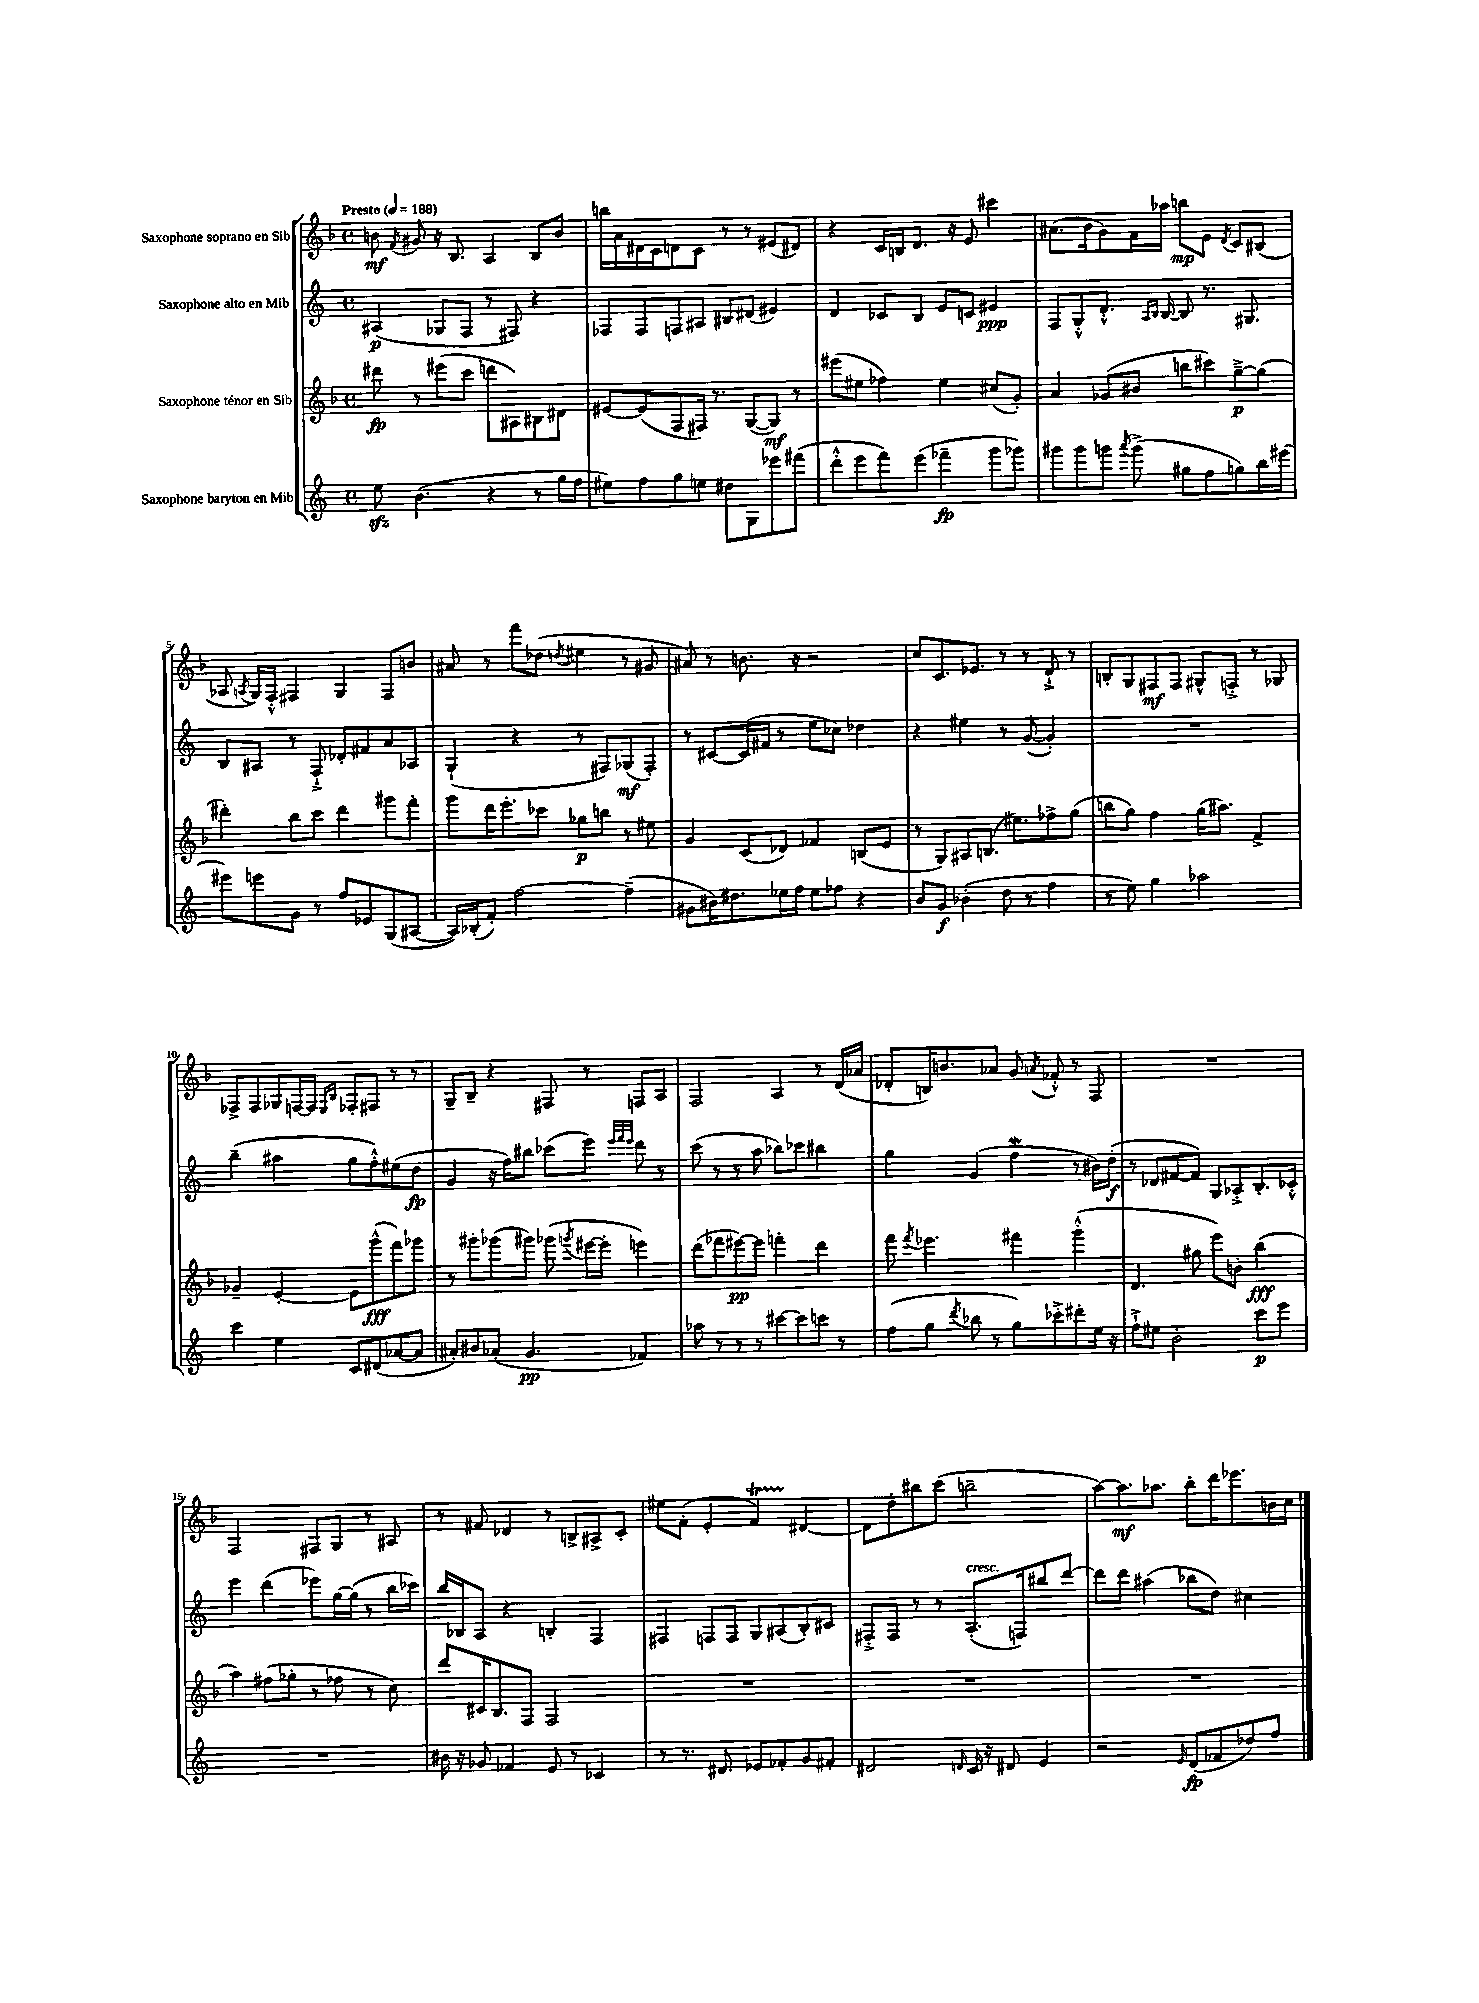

**kern	**kern	**kern	**kern
*staff4	*staff3	*staff2	*staff1
*clefG2	*clefG2	*clefG2	*clefG2
*k[]	*k[b-]	*k[]	*k[b-]
*M4/4	*M4/4	*M4/4	*M4/4
*met(c)	*met(c)	*met(c)	*met(c)
*MM188	*MM188	*MM188	*MM188
8ee	8ddd#	(4A#	8b
.	.	.	8qf
(4.b	8r	.	8g#
.	(8eee#	8G-	16r
.	.	.	8.B-
.	8ccc	8F	.
4r	8ddd	8r	4A
.	8A#)	8F#)	.
8r	8B#	4r	8B-
16gg	8d#	.	8b
16ff	.	.	.
=	=	=	=
8ee#)	[8e#	8F-	16bb
.	.	.	16a
8ff	(8e#]	8F-	16d#
.	.	.	16c
8gg	8F	8F	8d
8ee	16F#)	8A#	8c
.	8.r	.	.
8dd#	.	8B#	8r
8G	([8G	(8d#	8r
8eee-	8G])	4e#)	(8e#
(8fff#	8r	.	8d#)
=	=	=	=
8ddd'^^	(8eee#	4d	4r
8eee	8ee#	.	.
8fff)	4ff-)	8c-	16c
.	.	.	16B
(8eee	.	8B	8.d
4fff-~	4ee#	8e	.
.	.	.	16r
.	.	8c	8e
8ggg	(8cc#	4e#	4ccc#
8ggg-)	8g')	.	.
=	=	=	=
8ggg#	4a	8F	(8.a#
8ggg#	.	8G'^^	.
.	.	.	16b-
8ggg	(8g-	8.d'^^	8g)
8qaaa	.	.	.
(8ggg^	8b#	.	16f
.	.	16qqA	.
.	.	16qqB	.
.	.	[16B	16aa-
8gg#	8bb	8B]	8bb
8ff	8ccc#)	8.r	8e
.	.	.	8qd
8gg)	[8gg~^	.	8c
.	.	8.G#	.
16bb	(8gg]	.	(8B#
[16eee#	.	.	.
=	=	=	=
8eee#]	4ddd#')	8B	8A-
.	.	.	8qA
8eee	.	8A#	16G)
.	.	.	16F'^^
8g	8bb-	8r	4F#
8r	8ccc	8F`^	.
8ff	4ddd#	8d-'	4G
8e-	.	8f#	.
(8G	8ggg#	8a	8F#
[8A#	8fff'	8A-	8b
=	=	=	=
16A#])	8ggg	(4G`	8a#
(16B-'	.	.	.
8f')	16ddd	.	8r
.	8.eee'	.	.
[2ff	.	4r	8fff
.	8ccc-	.	(8dd-
.	.	.	8qdd
.	8gg-	8r	4ee#
.	8bb	8F#)	.
(4ff~]	8r	(8G-	8r
.	8ee#	8F#')	8g#
=	=	=	=
8g#	4g	8r	8a#)
16b#)	.	[8c#	8r
8.dd#	.	.	.
.	(8c	(16c#]	8.b
.	.	16f#	.
16ee-	8d-)	8r	.
16ff	.	.	16r
8ee-	4f-	8ee	2r
8ff-	.	8cc-)	.
4r	(8B	4dd-	.
.	8e	.	.
=	=	=	=
8b	8r	4r	8cc
8g	8G)	.	8.c
(4b-'	8A#	4ee#	.
.	.	.	8.e-
.	(8.B	.	.
8dd	.	8r	8r
.	8.ee#)	.	.
8r	.	([8g	8r
4ff	8ff-^	4g'])	8d`^
.	(8gg	.	8r
=	=	=	=
8r	8bb	1r	8B'
8ee)	8gg)	.	8G
4gg	4ff	.	8F#
.	.	.	8F#
2aa-	(16gg	.	8G#^^
.	8.aa#)	.	.
.	.	.	8F'^
.	4f^	.	8r
.	.	.	8G-
=	=	=	=
4ccc	4g-~	(4bb~	8F-^
.	.	.	8F-
4ee	[4e'	4aa#	8G-
.	.	.	[16F
.	.	.	16F]
.	.	.	16qqE
.	.	.	16qqB-
8c	8e]	8gg	8F-'
(8d#	(8ggg^^	8ff'^^)	8F#
[8a-	8fff)	(8ee#	8r
8a-]	8ggg-	8dd	8r
=	=	=	=
8a#')	8r	4g	8G~
8b#	8ggg#'	.	8B-~
(8a-'	(8ggg-	16r	4r
.	.	16ff)	.
4.g	8ggg#)	8bb#	.
.	(8ggg-	(8ccc-	8F#
.	8qggg	.	.
.	[16eee#	8eee)	8r
.	16eee#']	.	.
.	.	32qqeee	.
.	.	32qqfff	.
.	.	32qqeee	.
4f-)	4eee)	8ddd	8F
.	.	8r	8A
=	=	=	=
8aa-	(8ddd	(8ccc	2F
8r	8fff-	8r	.
8r	[8eee#)	8r	.
8r	8eee#]	8aa	.
[8ccc#	4fff'	8bb-)	4A
8ccc#]	.	8ccc-	.
8ccc	4ddd	4bb#	8r
8r	.	.	(16d
.	.	.	16a-
=	=	=	=
(8ff	8fff	4gg	8d-'
.	8qfff	.	.
8gg	4.eee-	.	16B)
.	.	.	8.b
8qddd	.	.	.
8bb-	.	(4g	.
8r	.	.	8a-
8gg)	4fff#	4ff	8g
.	.	.	8qa
8ccc-'^	.	.	8f-'^^
8ddd#'	(4ggg'^^	8r	8r
16ee	.	16b#)	8F
16r	.	(16dd'	.
=	=	=	=
8ff`^	4.d	8r	1r
8ee#	.	8d-	.
2b'	.	[8f#	.
.	8gg#	8f#])	.
.	8eee)	8G	.
.	8b'	8A-'^	.
8ccc	(4bb-	8.B'	.
8eee	.	.	.
.	.	16c-'^^	.
=	=	=	=
1r	4aa)	4eee	2F
.	(8ff#	(4ddd	.
.	8gg-'	.	.
.	8r	8eee-)	8F#
.	8ff-	[16gg	8G
.	.	(16gg]	.
.	8r	8r	8r
.	8cc)	16bb	8A#
.	.	16ccc-)	.
=	=	=	=
16b#	8ddd	16bb	8r
16r	.	16B-	.
8g-	16c#	8A	8f#
.	8.B-	.	.
4f-	.	4r	4d-
.	8F	.	.
8e	2F	4B'	8r
8r	.	.	8B^
4c-	.	4F	8A#^
.	.	.	8c'
=	=	=	=
8r	1r	4F#	8ee#
8.r	.	.	(8f'
.	.	8F	4e'
8.d#	.	.	.
.	.	8F	.
8e-	.	8G	4f)
8f-'	.	(8A#	.
8g	.	8B')	[4d#
8f#'	.	8c#	.
=	=	=	=
2d#	1r	8F#'^	8d#]
.	.	8F#	8dd'
.	.	8r	8bb#
.	.	8r	(8ccc
16qqd	.	.	.
16c	.	(8.A'	2bb~
16r	.	.	.
8d#	.	.	.
.	.	16F)	.
4e	.	8bb#	.
.	.	[8ddd	.
=	=	=	=
2r	1r	8ddd]	[8aa)
.	.	8ddd	8.aa]
.	.	(4aa#	.
.	.	.	8.aa-
16qqe	.	.	.
(8d	.	8bb-	8bb-'
8f-	.	8dd)	16ddd
.	.	.	8.eee-
8dd-)	.	4cc#	.
8ff	.	.	16b
.	.	.	16cc
==	==	==	==
*-	*-	*-	*-
